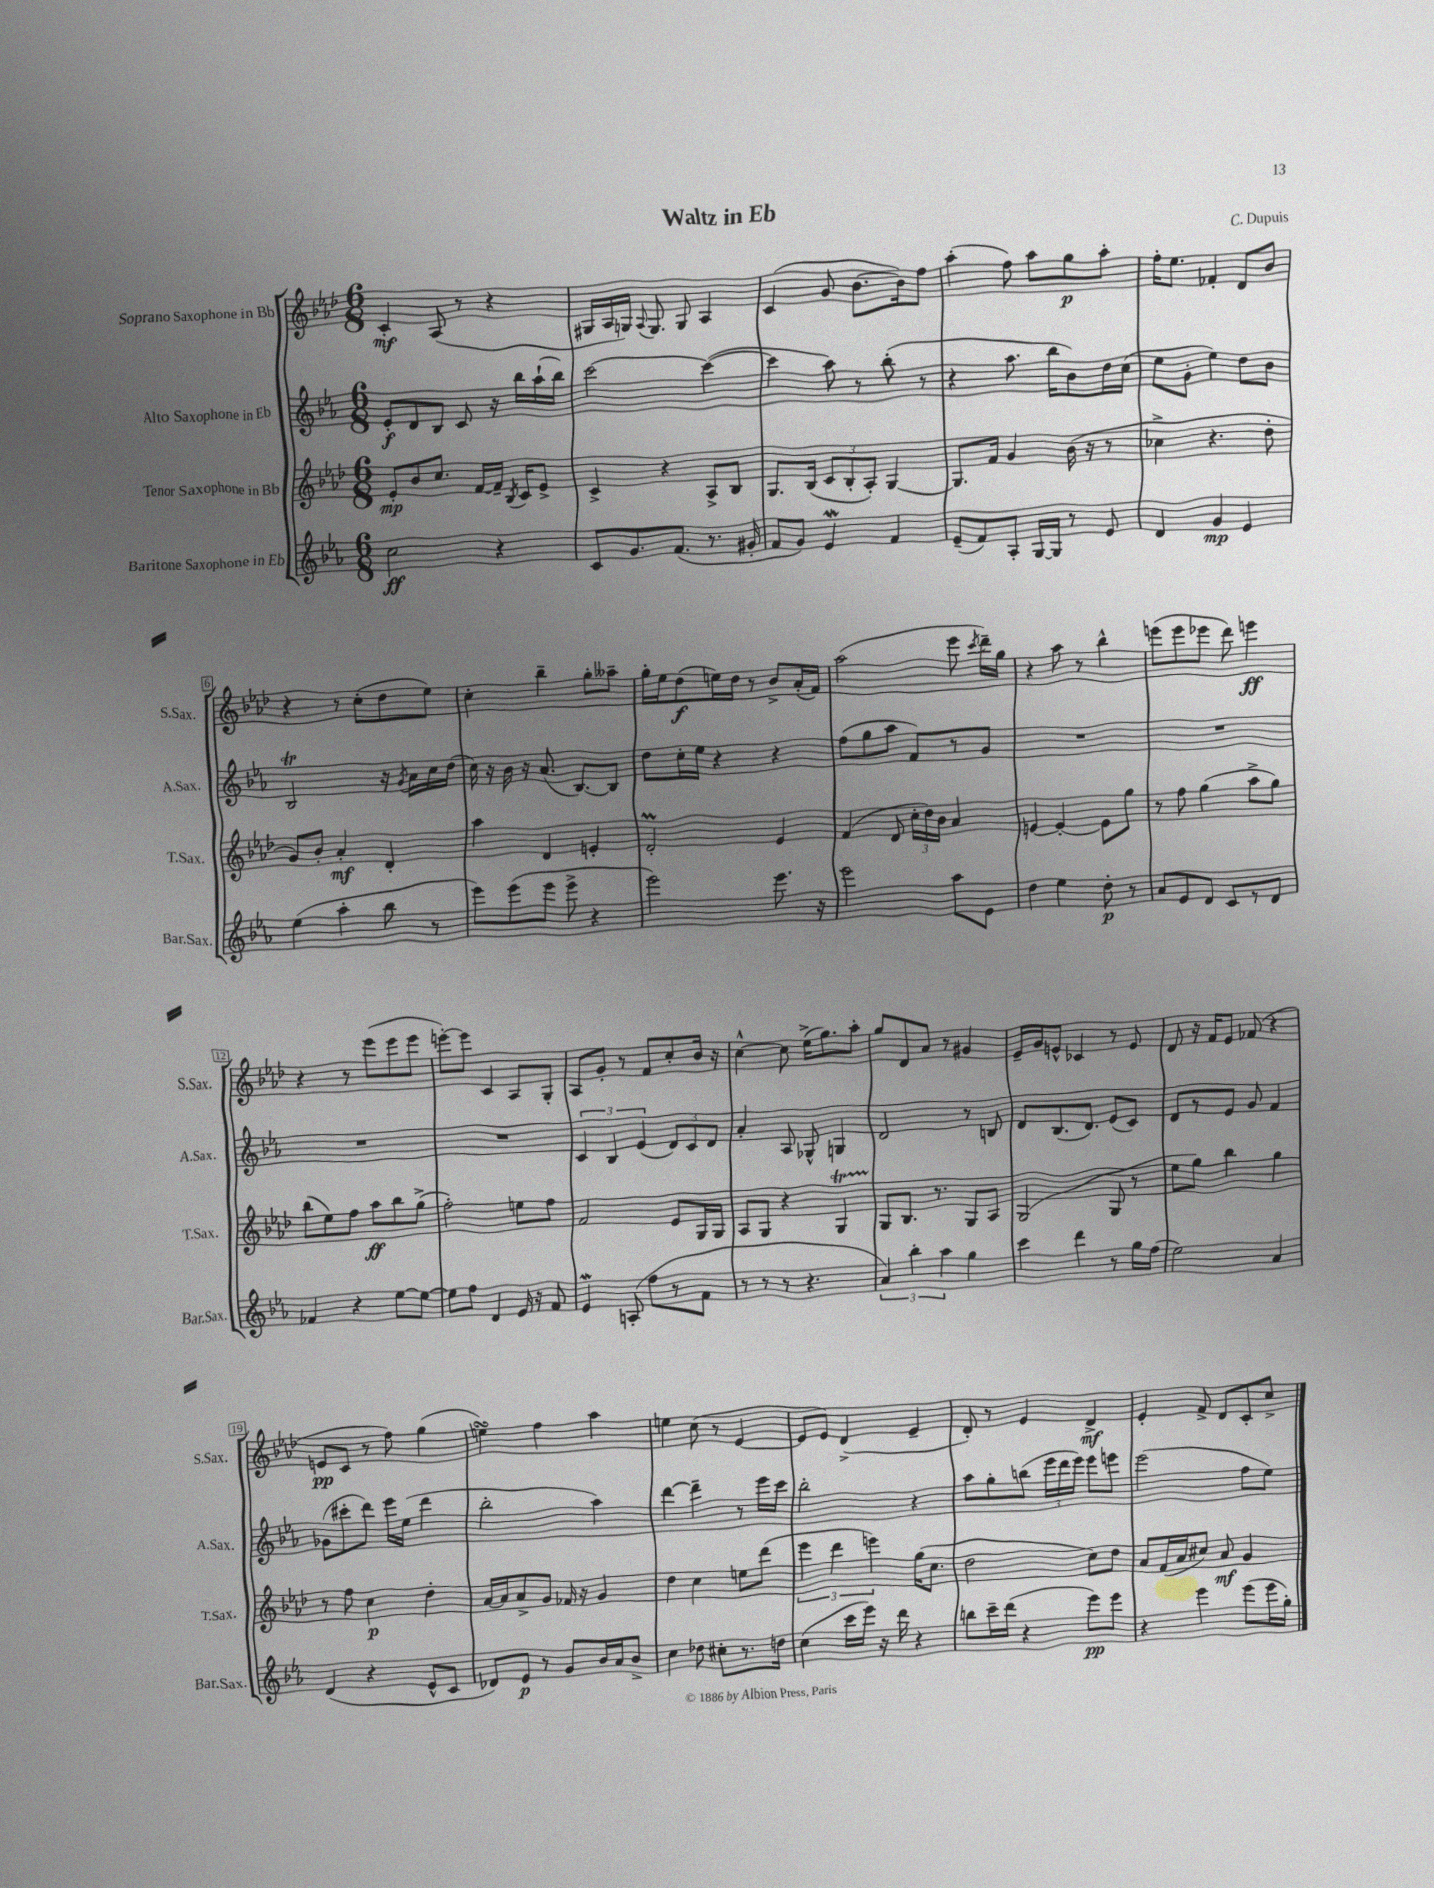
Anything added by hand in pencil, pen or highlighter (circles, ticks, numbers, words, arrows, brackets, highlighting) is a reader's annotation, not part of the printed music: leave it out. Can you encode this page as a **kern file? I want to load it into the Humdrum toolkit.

**kern	**kern	**kern	**kern
*staff4	*staff3	*staff2	*staff1
*clefG2	*clefG2	*clefG2	*clefG2
*k[b-e-a-]	*k[b-e-a-d-]	*k[b-e-a-]	*k[b-e-a-d-]
*M6/8	*M6/8	*M6/8	*M6/8
2cc	8e-'	8e-'	4c'
.	8b-	8d	.
.	8.cc	8B-	(8A-
.	.	8c	8r
.	[16f	.	.
4r	16f~]	16r	4r
.	8qB-	.	.
.	16c	16bb-	.
.	8e-^	(16aa-`	.
.	.	16bb-)	.
=	=	=	=
8c	4c^	[2ccc	16G#
.	.	.	16A-
8.g	.	.	16G)
.	.	.	8qqA-
.	.	.	8.G
.	4r	.	.
(8.f	.	.	.
.	.	.	8G
8.r	8A-^	(4ccc_	4A-
.	8B-	.	.
16g#'	.	.	.
=	=	=	=
8f	8.G	4ccc]	(4c
8g)	.	.	.
.	(16B-	.	.
4e-	12c	8aa-)	8g
.	12B-'	.	.
.	.	8r	[8.b-
.	12A-')	.	.
4f	[4G	(8bb-'	.
.	.	.	16b-])
.	.	8r	8ff
=	=	=	=
(8e-~	8.G]	4r	(4aa-'
8f)	.	.	.
.	16f	.	.
8A-'	4g	8.aa-	8ff)
[16G	.	.	8aa-
16G]	.	16bb-	.
8r	(16b-	8b-)	8gg
.	16r	.	.
8e-	8r	16dd	8aa-'
.	.	(16cc	.
=	=	=	=
4d	4cc-^	8ee-	16ff'
.	.	.	8.ee-
.	.	8g'	.
4g	4.r	4ee-)	4f-'
4e-	.	8dd	8d-
.	8dd-'	8b-	8b-
=	=	=	=
(4ee-	8g)	2B-	4r
.	8b-'	.	.
4aa-'	4a-'	.	8r
.	.	.	(8cc'
8bb-	4d-'	16r	8dd-
.	.	8qg	.
.	.	16a-	.
8r	.	16cc	8ee-)
.	.	(16dd	.
=	=	=	=
8eee-)	4aa-	16cc)	4cc'
.	.	16r	.
(8eee-	.	16b-	.
.	.	16r	.
8eee-	4d-	(8.a-	4bb-~
8eee-^	.	.	.
.	.	[8.B-)	.
4r	4e'	.	8gg'
.	.	8B-]	8aa--~
=	=	=	=
2eee-)	2d-'	8dd	16gg'
.	.	.	16ee-
.	.	16cc'	(8dd-
.	.	16ee-	.
.	.	4r	16ee)
.	.	.	16dd-
.	.	.	8r
8.eee-	4e-	4r	8b-^
.	.	.	(16a-'
16r	.	.	16f)
=	=	=	=
2eee-	(4f	(8ff	(2aa-
.	.	8gg	.
.	8d-	8aa-	.
.	24cc'	8f)	.
.	24dd-)	.	.
.	24b-	.	.
8aa-	4a-	8r	8eee-
.	.	.	8qccc
8e-	.	8g	16ddd-~)
.	.	.	16gg
=	=	=	=
4dd	[4e	2.r	4r
4ee-	4e'_	.	8aa-
.	.	.	8r
8dd'	8e]	.	4bb-^^
8r	8gg	.	.
=	=	=	=
8a-	8r	2.r	(8eee
8e-	8ff	.	8eee
8d	(4gg	.	8eee-
8c	.	.	8ddd-)
8r	8aa-^	.	4eee
8d	8gg)	.	.
=	=	=	=
4f-	(8bb-	2.r	4r
.	8ee-)	.	.
4r	8ff	.	8r
.	8aa-	.	(8eee-
[8ee-	8bb-	.	8eee-
8ee-_	(8gg^	.	8eee-
=	=	=	=
8ee-]	2ff')	2.r	[8eee')
8ff	.	.	8eee]
4d	.	.	4c
16e-	8ee	.	8A-
16r	.	.	.
8f	8ff	.	8G'
=	=	=	=
4e-	2f	6c	8A-
.	.	.	8g'
.	.	6B-	.
(8A'	.	.	8r
.	.	(6e-	.
8ff	.	.	8f
8r	8e-	12d)	8cc'
.	.	12c	.
8f	16G	.	16b-
.	.	12d	.
.	16G	.	16r
=	=	=	=
8r	8A-	4a-'	[4cc^^
8r	8G	.	.
8r	4r	8A-	8cc]
4.r	.	8G-^^	(16ee-^
.	.	.	8.gg)
.	4G	4G	.
.	.	.	8aa-'
=	=	=	=
6a-)	8G	2d	8gg
.	8.B-	.	8d-
6bb-'	.	.	.
.	.	.	8a-
.	8.r	.	.
6aa-	.	.	.
.	.	.	8r
4gg	8G	8r	4g#
.	8A-	8B	.
=	=	=	=
4ccc	(2G	8d	16e-~
.	.	.	16g
.	.	(8.B-	8e^^
4ddd	.	.	4c-
.	.	8.d)	.
8r	8G	(8e-	8r
16gg	8r	8c)	8e
(16ff	.	.	.
=	=	=	=
2ee-)	8ee-	8d	8d-
.	8gg)	8r	16r
.	.	.	16f
.	4bb-	8e-	8e-
.	.	8g	(8f-
4a-	4gg	4f	4r
=	=	=	=
(4d	8r	(8g-	8e
.	8ff	8ccc#'	8c
4r	4cc	8ddd)	8r
.	.	16eee-	8ff)
.	.	(16ee-	.
8e-^^	4dd-'	4ddd	(4gg
8c	.	.	.
=	=	=	=
8d-)	[16a-	2bb-'	4ee)
.	16a-]	.	.
8e-	8a-^	.	.
8r	8g	.	4ff
8g	16f-	.	.
.	16r	.	.
16b-	4g	4aa-)	4aa-
16a-	.	.	.
8b-^	.	.	.
=	=	=	=
4cc	4dd-	[4ddd	4ee
8dd-	4cc	4ddd~]	(8cc
8cc#'	.	.	8r
8.r	8ee	8r	[4e-
.	(8ddd-	16eee-	.
16dd	.	16ccc	.
=	=	=	=
(4cc	6eee-	2bb-'	8e-]
.	.	.	8e-)
.	6ddd-	.	.
16ccc	.	.	(4d-^
16eee-)	.	.	.
.	6eee)	.	.
16r	.	.	.
16ddd	.	.	.
4r	(16gg	4r	4e-~
.	8.cc	.	.
=	=	=	=
8bb	2dd-	8aa-	8d-')
16ccc~	.	8gg'	8r
(16ddd	.	.	.
4r	.	(8bb	4e-
.	.	24eee-	.
.	.	24ddd	.
.	.	24eee-)	.
8eee-)	8cc)	8eee-	4d-^
8eee-	8dd-	8eee	.
=	=	=	=
4r	8a-	(2eee-	4e-'
.	(16f	.	.
.	16a-	.	.
4eee-	8cc#)	.	8f^
.	8a-	.	8d-
(8eee-	4g	8ff	8c'
16eee-	.	8ee-)	8cc^
16gg')	.	.	.
==	==	==	==
*-	*-	*-	*-
